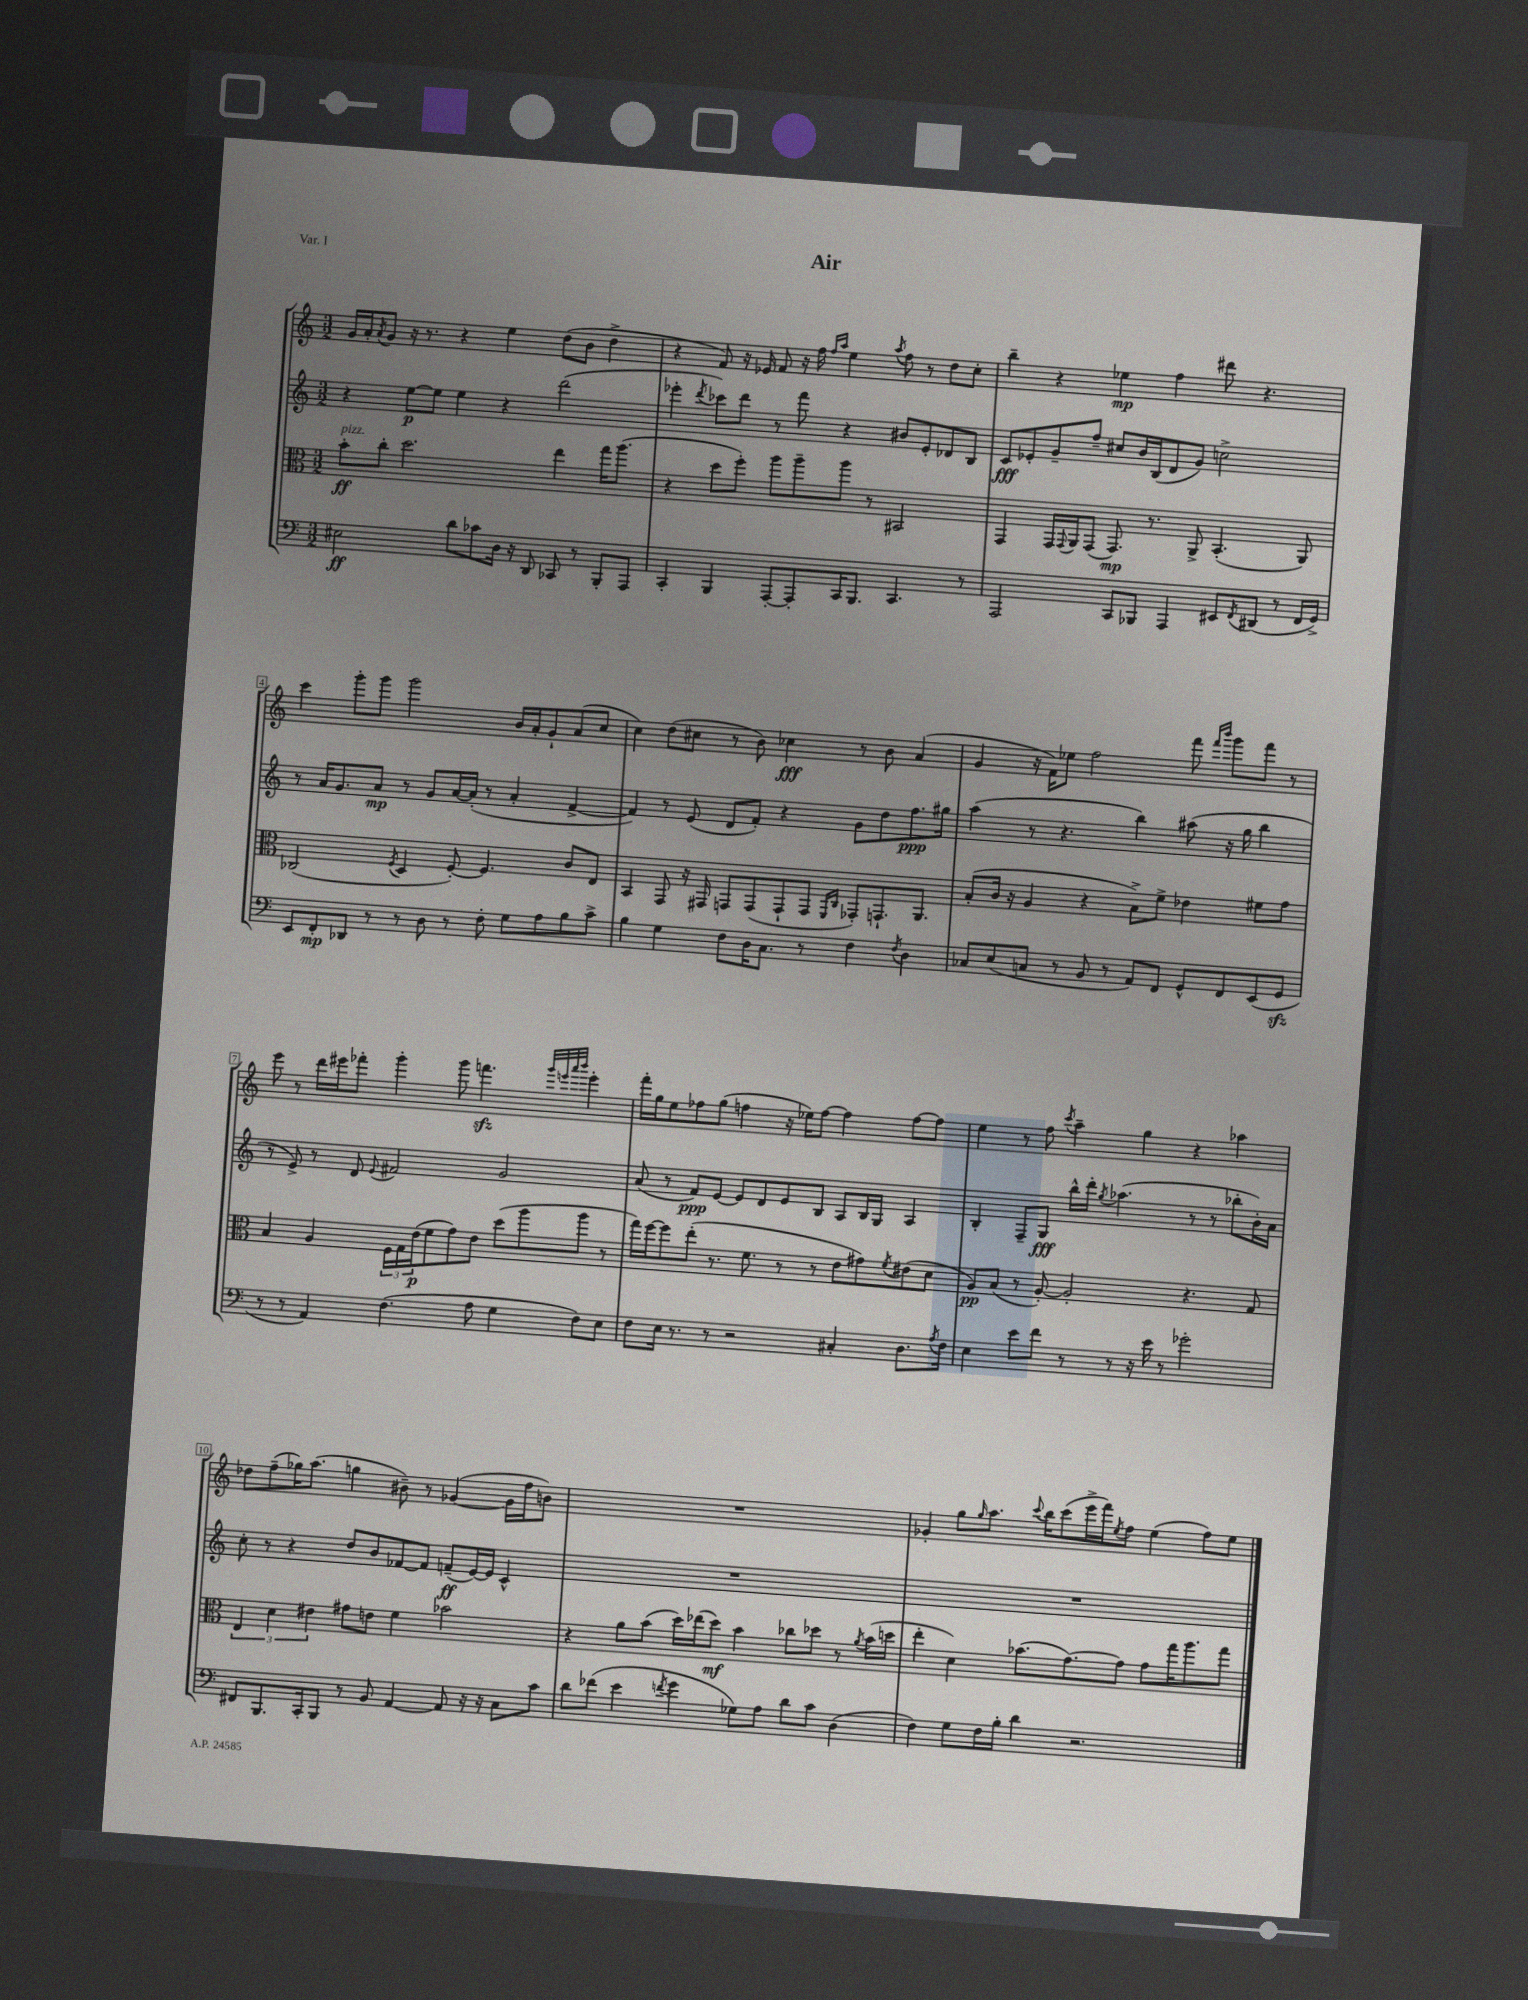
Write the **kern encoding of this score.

**kern	**dynam	**kern	**dynam	**kern	**dynam	**kern	**dynam
*part4	*part4	*part3	*part3	*part2	*part2	*part1	*part1
*staff4	*staff4	*staff3	*staff3	*staff2	*staff2	*staff1	*staff1
*clefF4	*	*clefC3	*	*clefG2	*	*clefG2	*
*k[]	*	*k[]	*	*k[]	*	*k[]	*
*M3/2	*	*M3/2	*	*M3/2	*	*M3/2	*
=1	=1	=1	=1	=1	=1	=1	=1
!	!	!LO:TX:a:i:t=pizz.	!	!	!	!	!
2E#X\	ff	8b'\L	ff	4r	.	16g/LL	.
.	.	.	.	.	.	16a'/J	.
.	.	.	.	.	.	8qa/	.
.	.	8cc'\J	.	.	.	8g/J	.
.	.	2.dd\	.	[8ee\L	p	16r	.
.	.	.	.	.	.	8.r	.
.	.	.	.	8ee\J]	.	.	.
8d\L	.	.	.	4ee\	.	4r	.
8c-X\	.	.	.	.	.	.	.
16D\Jk	.	.	.	4r	.	4ee\	.
16r	.	.	.	.	.	.	.
8DD/	.	.	.	.	.	.	.
8CC-X/	.	4ee\	.	(2ddd\	.	(8dd\L	.
8r	.	.	.	.	.	8b\J	.
8BBB'/L	.	16gg\KL	.	.	.	4dd^\	.
.	.	(8.aa\J	.	.	.	.	.
8AAA/J	.	.	.	.	.	.	.
=2	=2	=2	=2	=2	=2	=2	=2
4CC'/	.	4r	.	4eee-X'\	.	4r	.
.	.	.	.	8qddd/	.	.	.
4BBB/	.	8dd\L	.	8ccc-X\L)	.	8f/)	.
.	.	8ff'\J)	.	8ddd\J	.	16r	.
.	.	.	.	.	.	16e-X/	.
[8AAA'/L	.	8aa\L	.	8r	.	8f/	.
8AAA'/]	.	8aa~\	.	8fff\	.	16r	.
.	.	.	.	.	.	16ff\	.
.	.	.	.	.	.	16qqff/LL	.
.	.	.	.	.	.	16qqaa/JJ	.
16CC/K	.	8aa\J	.	4r	.	4ee\	.
8.BBB/J	.	.	.	.	.	.	.
.	.	8r	.	.	.	.	.
.	.	.	.	.	.	8qaa/	.
4.CC/	.	2BB#X/	.	8b#X/L	.	8ff\	.
.	.	.	.	8e'/	.	8r	.
.	.	.	.	8d-X/	.	8dd\L	.
8r	.	.	.	8B/J	.	8cc'\J	.
=3	=3	=3	=3	=3	=3	=3	=3
2AAA/	.	4GG/	.	8c/L	fff	4bb~\	.
.	.	.	.	8e-X'/	.	.	.
.	.	16GG/LL	.	8g~/	.	4r	.
.	.	8qqGG/	.	.	.	.	.
.	.	16AA/J	.	.	.	.	.
.	.	(8GG/J	.	8ff~/J	.	.	.
8CC/L	.	8.GG/)	mp	8cc#X/L	.	4ee-X\	mp
8BBB-X/J	.	.	.	16b/L	.	.	.
.	.	8.r	.	(16B/J	.	.	.
4AAA/	.	.	.	8d/	.	4ff\	.
.	.	8AA^/	.	8g/J)	.	.	.
8EE#X/L	.	(4.BB'/	.	2ccn^\	.	8ddd#X\	.
8qFF/	.	.	.	.	.	.	.
(8DD#X/J	.	.	.	.	.	4.r	.
8r	.	.	.	.	.	.	.
16FF/LL	.	8AA/)	.	.	.	.	.
16GG^/JJ)	.	.	.	.	.	.	.
!!LO:LB:g=z
=4	=4	=4	=4	=4	=4	=4	=4
8EE/L	.	(2C-X/	.	8r	.	4ccc\	.
8FF'/	mp	.	.	16a/KL	.	.	.
.	.	.	.	8.g/	.	.	.
8DD-X/J	.	.	.	.	.	8ggg'\L	.
8r	.	.	.	8a/J	mp	8ggg\J	.
.	.	8qF/	.	.	.	.	.
8r	.	4D/	.	8r	.	2ggg\	.
8D\	.	.	.	8g/L	.	.	.
8r	.	[8F'/)	.	[16a/L	.	.	.
.	.	.	.	(16a'/JJ]	.	.	.
8F'\	.	4.F/]	.	8r	.	.	.
8G\L	.	.	.	4a'/	.	16b/LL	.
.	.	.	.	.	.	16a'/J	.
8A\	.	.	.	.	.	8g`/	.
8B\	.	8c/L	.	[4f^/	.	(8a/	.
8c^\J	.	8E/J	.	.	.	8cc/J	.
=5	=5	=5	=5	=5	=5	=5	=5
4B\	.	4BB/	.	4f/])	.	4cc\)	.
4G\	.	8GG/	.	8r	.	(8dd\L	.
.	.	16r	.	(8e/	.	8cc#X\J	.
.	.	16GG#X/	.	.	.	.	.
8F\L	.	8GGn/L	.	8d/L	.	8r	.
16D\K	.	(8GG/	.	8f'/J)	.	8b\)	.
8.C\J	.	.	.	.	.	.	.
.	.	8GG`/	.	4r	.	4cc-X\	fff
8r	.	8GG/J	.	.	.	.	.
.	.	16qqFF/LL	.	.	.	.	.
.	.	16qqC/JJ	.	.	.	.	.
4F\	.	8GG-X'/L)	.	8g\L	.	8r	.
.	.	8.GGn`/	.	8dd\	.	8b\	.
8qF/	.	.	.	.	.	.	.
4D\	.	.	.	8.ff\	ppp	(4a/	.
.	.	8.AA/J	.	.	.	.	.
.	.	.	.	16gg#X\Jk	.	.	.
=6	=6	=6	=6	=6	=6	=6	=6
8C-X/L	.	(8B'/L	.	(4aa\	.	4g/	.
(8E/	.	16c/Jk	.	.	.	.	.
.	.	16r	.	.	.	.	.
8Cn/J	.	4A/	.	8r	.	16r	.
.	.	.	.	.	.	16f\KL)	.
8r	.	.	.	4.r	.	8ee-X\J	.
8BB/	.	4r	.	.	.	2ff\	.
8r	.	.	.	.	.	.	.
8AA/L)	.	8B^\L)	.	4bb\)	.	.	.
8FF/J	.	8f^\J	.	.	.	.	.
8GG^^/L	.	4e-X\	.	(8aa#X\	.	8fff\	.
.	.	.	.	.	.	16qqfff/LL	.
.	.	.	.	.	.	16qqbbb/JJ	.
8FF/	.	.	.	16r	.	8ggg\L	.
.	.	.	.	16gg\	.	.	.
(8EE/	.	8f#X\L	.	4bb\	.	8fff\J	.
8GGzz/J	.	8g\J	.	.	.	8r	.
!!LO:LB:g=z
=7	=7	=7	=7	=7	=7	=7	=7
8r	.	4B/	.	8r	.	8eee\	.
8r	.	.	.	8e^/)	.	8r	.
4AA/)	.	4A/	.	8r	.	16ddd\LL	.
.	.	.	.	.	.	16eee#X\J	.
.	.	.	.	8d/	.	8fff-X'\J	.
.	.	.	.	8qqe/	.	.	.
(4.F\	.	24F\LL	.	2f#X/	.	4ggg'\	.
.	.	24G\	.	.	.	.	.
.	.	(24e\J	p	.	.	.	.
.	.	8f\	.	.	.	.	.
.	.	8g\)	.	.	.	8ggg\	.
8A\	.	8e\J	.	.	.	4.fffnzz\	.
4G\	.	(8dd\L	.	2g/	.	.	.
.	.	8aa\	.	.	.	.	.
.	.	.	.	.	.	32qqggg/LLL	.
.	.	.	.	.	.	32qqeeen/	.
.	.	.	.	.	.	32qqaaa/	.
.	.	.	.	.	.	32qqbbb/JJJ	.
8F\L)	.	8aa\J	.	.	.	4eee'\	.
8E\J	.	8r	.	.	.	.	.
=8	=8	=8	=8	=8	=8	=8	=8
8F\L	.	16gg\LL)	.	(8a/	.	16fff'\LL	.
.	.	[16ff\J	.	.	.	16gg\J	.
16E\Jk	.	8ff\]	.	8r	.	8ee\	.
8.r	.	.	.	.	.	.	.
.	.	(8ee'\J	.	8f/L)	ppp	8ff-X\	.
8r	.	8.r	.	[8e/J	.	(8gg\J	.
2r	.	.	.	8e/L]	.	4ffn\	.
.	.	8.f\	.	.	.	.	.
.	.	.	.	8d/	.	.	.
.	.	8r	.	8e/	.	16r	.
.	.	.	.	.	.	16ee-X\KL)	.
.	.	8r	.	8B/J	.	[8ff\J	.
4C#X'/	.	8e\L	.	8A/L	.	4ff\]	.
.	.	8g#X\)	.	16B/L	.	.	.
.	.	.	.	16G/JJ	.	.	.
.	.	8qf/	.	.	.	.	.
8.D\L	.	(8e#X\	.	4A/	.	[8ff\L	.
.	.	8d\J	.	.	.	8ff\J]	.
8qA/	.	.	.	.	.	.	.
16F\Jk	.	.	.	.	.	.	.
=9	=9	=9	=9	=9	=9	=9	=9
4E\	.	8A/L)	pp	4B'/	.	4ee\	.
.	.	(8B/J	.	.	.	.	.
8e\L	.	8r	.	8F~/L	.	8r	.
8f\J	.	[8A'/)	.	8G/J	fff	8ff\	.
.	.	.	.	.	.	8qccc/	.
8r	.	2A'/]	.	16bb^^\LL	.	4aa~\	.
.	.	.	.	16ddd'\JJ	.	.	.
.	.	.	.	8qgg/	.	.	.
8r	.	.	.	(4.aa-X\	.	.	.
16r	.	.	.	.	.	4gg\	.
16e\	.	.	.	.	.	.	.
8r	.	.	.	.	.	.	.
2g-X'\	.	4.r	.	8r	.	4r	.
.	.	.	.	8r	.	.	.
.	.	.	.	8bb-X'\L	.	4aa-X\	.
.	.	8G/	.	16b'\L)	.	.	.
.	.	.	.	16a\JJ	.	.	.
!!LO:LB:g=z
=10	=10	=10	=10	=10	=10	=10	=10
8FF#X/L	.	6E/	.	8cc'\	.	8dd-X\L	.
8.BBB/	.	.	.	8r	.	(8ff~\	.
.	.	6d\	.	.	.	.	.
.	.	.	.	4r	.	16gg-X\K)	.
16CC'/k	.	.	.	.	.	(8.aa\J	.
.	.	6e#X\	.	.	.	.	.
8BBB/J	.	.	.	.	.	.	.
8r	.	8g#X\L	.	8dd/L	.	4ggn\	.
8BB/	.	8en\J	.	8b/	.	.	.
[4AA/	.	4f\	.	[8f-X/	.	8b#X~\)	.
.	.	.	.	8f-/J]	.	8r	.
8AA/]	.	2b-X\	.	(8fn~/L	ff	([4g-X/	.
16r	.	.	.	[16e/L)	.	.	.
16r	.	.	.	16e/JJ]	.	.	.
8C\L	.	.	.	4c^^/	.	16g-\LL]	.
.	.	.	.	.	.	16ff\J	.
8c\J	.	.	.	.	.	8bn\J)	.
=11	=11	=11	=11	=11	=11	=11	=11
8d\L	.	4r	.	1.r	.	1.r	.
(8f-X\J	.	.	.	.	.	.	.
4e\	.	8a\L	.	.	.	.	.
.	.	(8b\J	.	.	.	.	.
8qfn/	.	.	.	.	.	.	.
4g\	.	16dd\LL)	.	.	.	.	.
.	.	(16ee-X\J	.	.	.	.	.
.	.	8dd\J)	mf	.	.	.	.
8G-X\L)	.	4b\	.	.	.	.	.
8A\J	.	.	.	.	.	.	.
8d\L	.	8cc-X\L	.	.	.	.	.
8c\J	.	8dd-X\J	.	.	.	.	.
(4D\	.	8r	.	.	.	.	.
.	.	8qa/	.	.	.	.	.
.	.	(16b\LL	.	.	.	.	.
.	.	16ddn\JJ	.	.	.	.	.
=12	=12	=12	=12	=12	=12	=12	=12
4F\)	.	4ee'\	.	1.r	.	4g-X'/	.
8G\L	.	4d\)	.	.	.	8gg\L	.
.	.	.	.	.	.	16qqgg/	.
16F\L	.	.	.	.	.	8.aa\J	.
16B'\JJ	.	.	.	.	.	.	.
4d\	.	(8.b-X\L	.	.	.	.	.
.	.	.	.	.	.	8qqccc/	.
.	.	.	.	.	.	16bb\KL	.
.	.	.	.	.	.	(8ccc\	.
.	.	[8.g\)	.	.	.	.	.
2.r	.	.	.	.	.	16eee^\L	.
.	.	.	.	.	.	16fff\J)	.
.	.	.	.	.	.	8qee/	.
.	.	8g\J]	.	.	.	8ff\J	.
.	.	8g\L	.	.	.	(4ee\	.
.	.	16gg\K	.	.	.	.	.
.	.	8.aa\	.	.	.	.	.
.	.	.	.	.	.	8ff\L)	.
.	.	8gg\J	.	.	.	8ee\J	.
==	==	==	==	==	==	==	==
*-	*-	*-	*-	*-	*-	*-	*-
